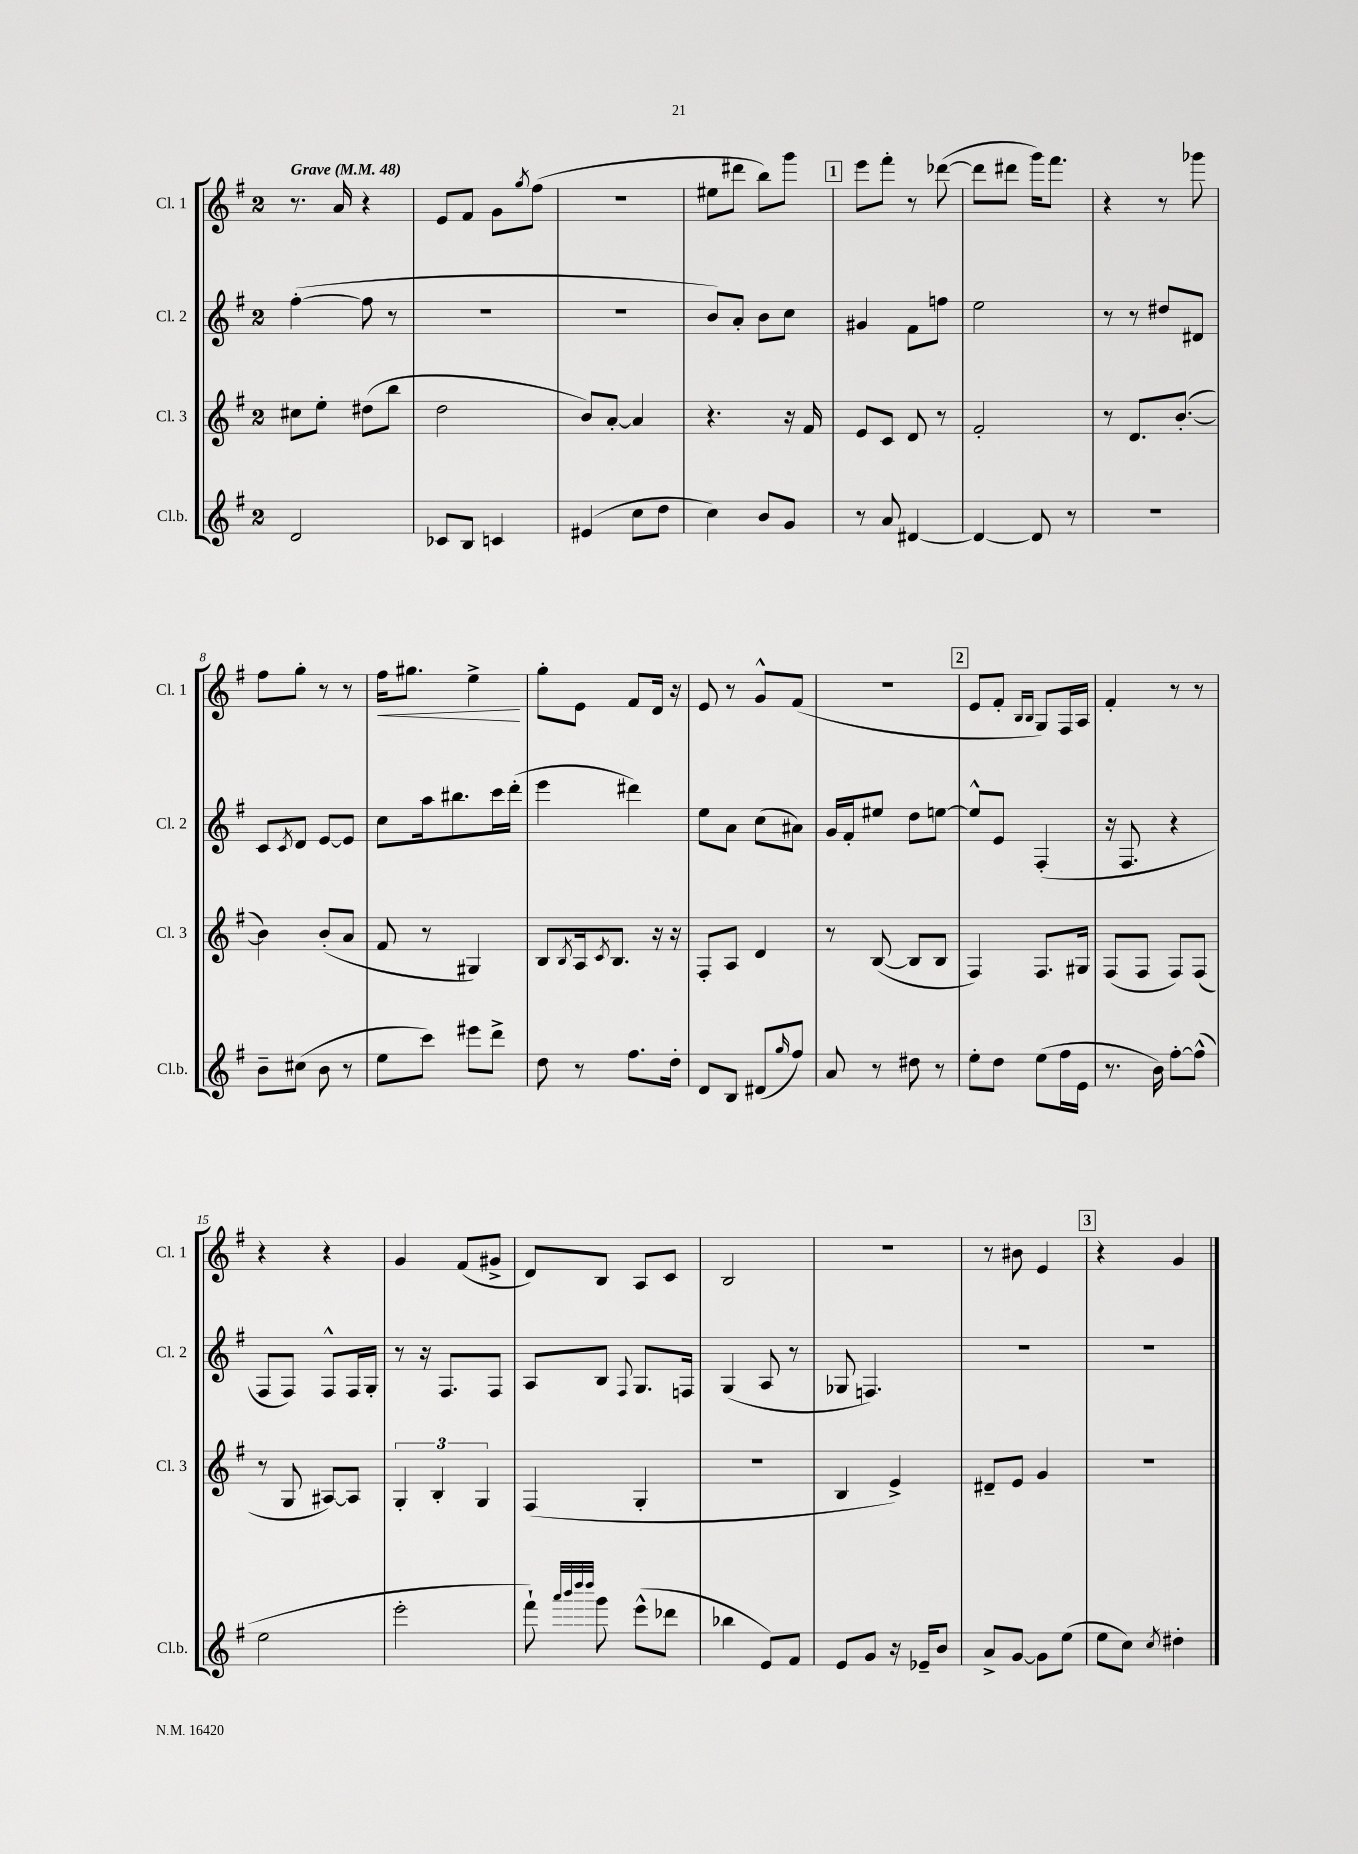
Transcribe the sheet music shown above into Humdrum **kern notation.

**kern	**kern	**kern	**kern
*staff4	*staff3	*staff2	*staff1
*clefG2	*clefG2	*clefG2	*clefG2
*k[f#]	*k[f#]	*k[f#]	*k[f#]
*M2/4	*M2/4	*M2/4	*M2/4
*MM48	*MM48	*MM48	*MM48
2d	8cc#	([4ff#'	8.r
.	8ee'	.	.
.	.	.	16a
.	(8dd#	8ff#]	4r
.	8bb	8r	.
=	=	=	=
8c-	2dd	2r	8e
8B	.	.	8f#
4c	.	.	8g
.	.	.	8qgg
.	.	.	(8ff#
=	=	=	=
(4e#	8b)	2r	2r
.	[8a'	.	.
8cc	4a]	.	.
8dd	.	.	.
=	=	=	=
4cc)	4.r	8b)	8ee#
.	.	8a'	8ddd#
8b	.	8b	8bb)
8g	16r	8cc	8ggg
.	16f#	.	.
=	=	=	=
8r	8e	4g#	8eee
8a	8c	.	8fff#'
[4d#	8d	8f#	8r
.	8r	8ff	([8ddd-
=	=	=	=
4d#_	2f#'	2ee	8ddd-]
.	.	.	8ddd#
8d#]	.	.	16ggg)
.	.	.	8.fff#
8r	.	.	.
=	=	=	=
2r	8r	8r	4r
.	8.d	8r	.
.	.	8dd#	8r
.	([8.b'	.	.
.	.	8d#	8ggg-
=	=	=	=
8b~	4b])	8c	8ff#
.	.	8qc	.
(8cc#	.	8d	8gg'
8b	(8b'	[8e	8r
8r	8a	8e]	8r
=	=	=	=
8ee	8f#	8cc	16ff#
.	.	.	8.gg#
8ccc)	8r	16aa	.
.	.	8.bb#	.
8eee#	4G#)	.	4ee^
8ddd^	.	16ccc	.
.	.	(16ddd'	.
=	=	=	=
8dd	8B	4eee	8gg'
.	8qB	.	.
8r	16A	.	8e
.	8qc	.	.
.	8.B	.	.
8.ff#	.	4ddd#)	8f#
.	16r	.	16d
16dd'	16r	.	16r
=	=	=	=
8d	8F#'	8ee	8e
8B	8A	8a	8r
(8d#	4d	(8cc	8g^^
16qqgg	.	.	.
8ff#)	.	8a#)	(8f#
=	=	=	=
8a	8r	16g	2r
.	.	16f#'	.
8r	([8B	8ee#	.
8dd#	8B]	8dd	.
8r	8B	[8ee	.
=	=	=	=
8ee'	4F#)	8ee^^]	8e
8dd	.	8e	8f#'
.	.	.	16qqB
.	.	.	16qqB
(8ee	8.F#	(4F#'	8G)
16ff#	.	.	16F#
16e	16G#	.	16A
=	=	=	=
8.r	(8F#	16r	4f#'
.	.	8.F#	.
.	8F#	.	.
16b)	.	.	.
[8ff#'	8F#)	4r	8r
(8ff#^^]	(8F#	.	8r
=	=	=	=
2ee	8r	8F#	4r
.	8G	8F#)	.
.	[8A#)	8F#^^	4r
.	8A#]	16F#	.
.	.	16G'	.
=	=	=	=
2eee'	6G'	8r	4g
.	.	16r	.
.	6B'	.	.
.	.	8.F#	.
.	.	.	(8f#
.	6G	.	.
.	.	8F#	8g#^
=	=	=	=
8fff#`)	(4F#	8A	8d)
32qqaaa	.	.	.
32qqbbb	.	.	.
32qqdddd	.	.	.
32qqdddd	.	.	.
8ggg	.	8B	8B
.	.	8qqF#	.
(8eee^^	4G'	8.G	8A
8ddd-	.	.	8c
.	.	16F	.
=	=	=	=
4bb-	2r	(4G	2B
8e)	.	8A	.
8f#	.	8r	.
=	=	=	=
8e	4B	8G-	2r
8g	.	4.F)	.
16r	4e^)	.	.
16e-~	.	.	.
8b	.	.	.
=	=	=	=
8a^	8d#~	2r	8r
[8g	8e	.	8b#
8g]	4g	.	4e
(8ee	.	.	.
=	=	=	=
8ee	2r	2r	4r
8cc)	.	.	.
8qcc	.	.	.
4dd#'	.	.	4g
==	==	==	==
*-	*-	*-	*-
